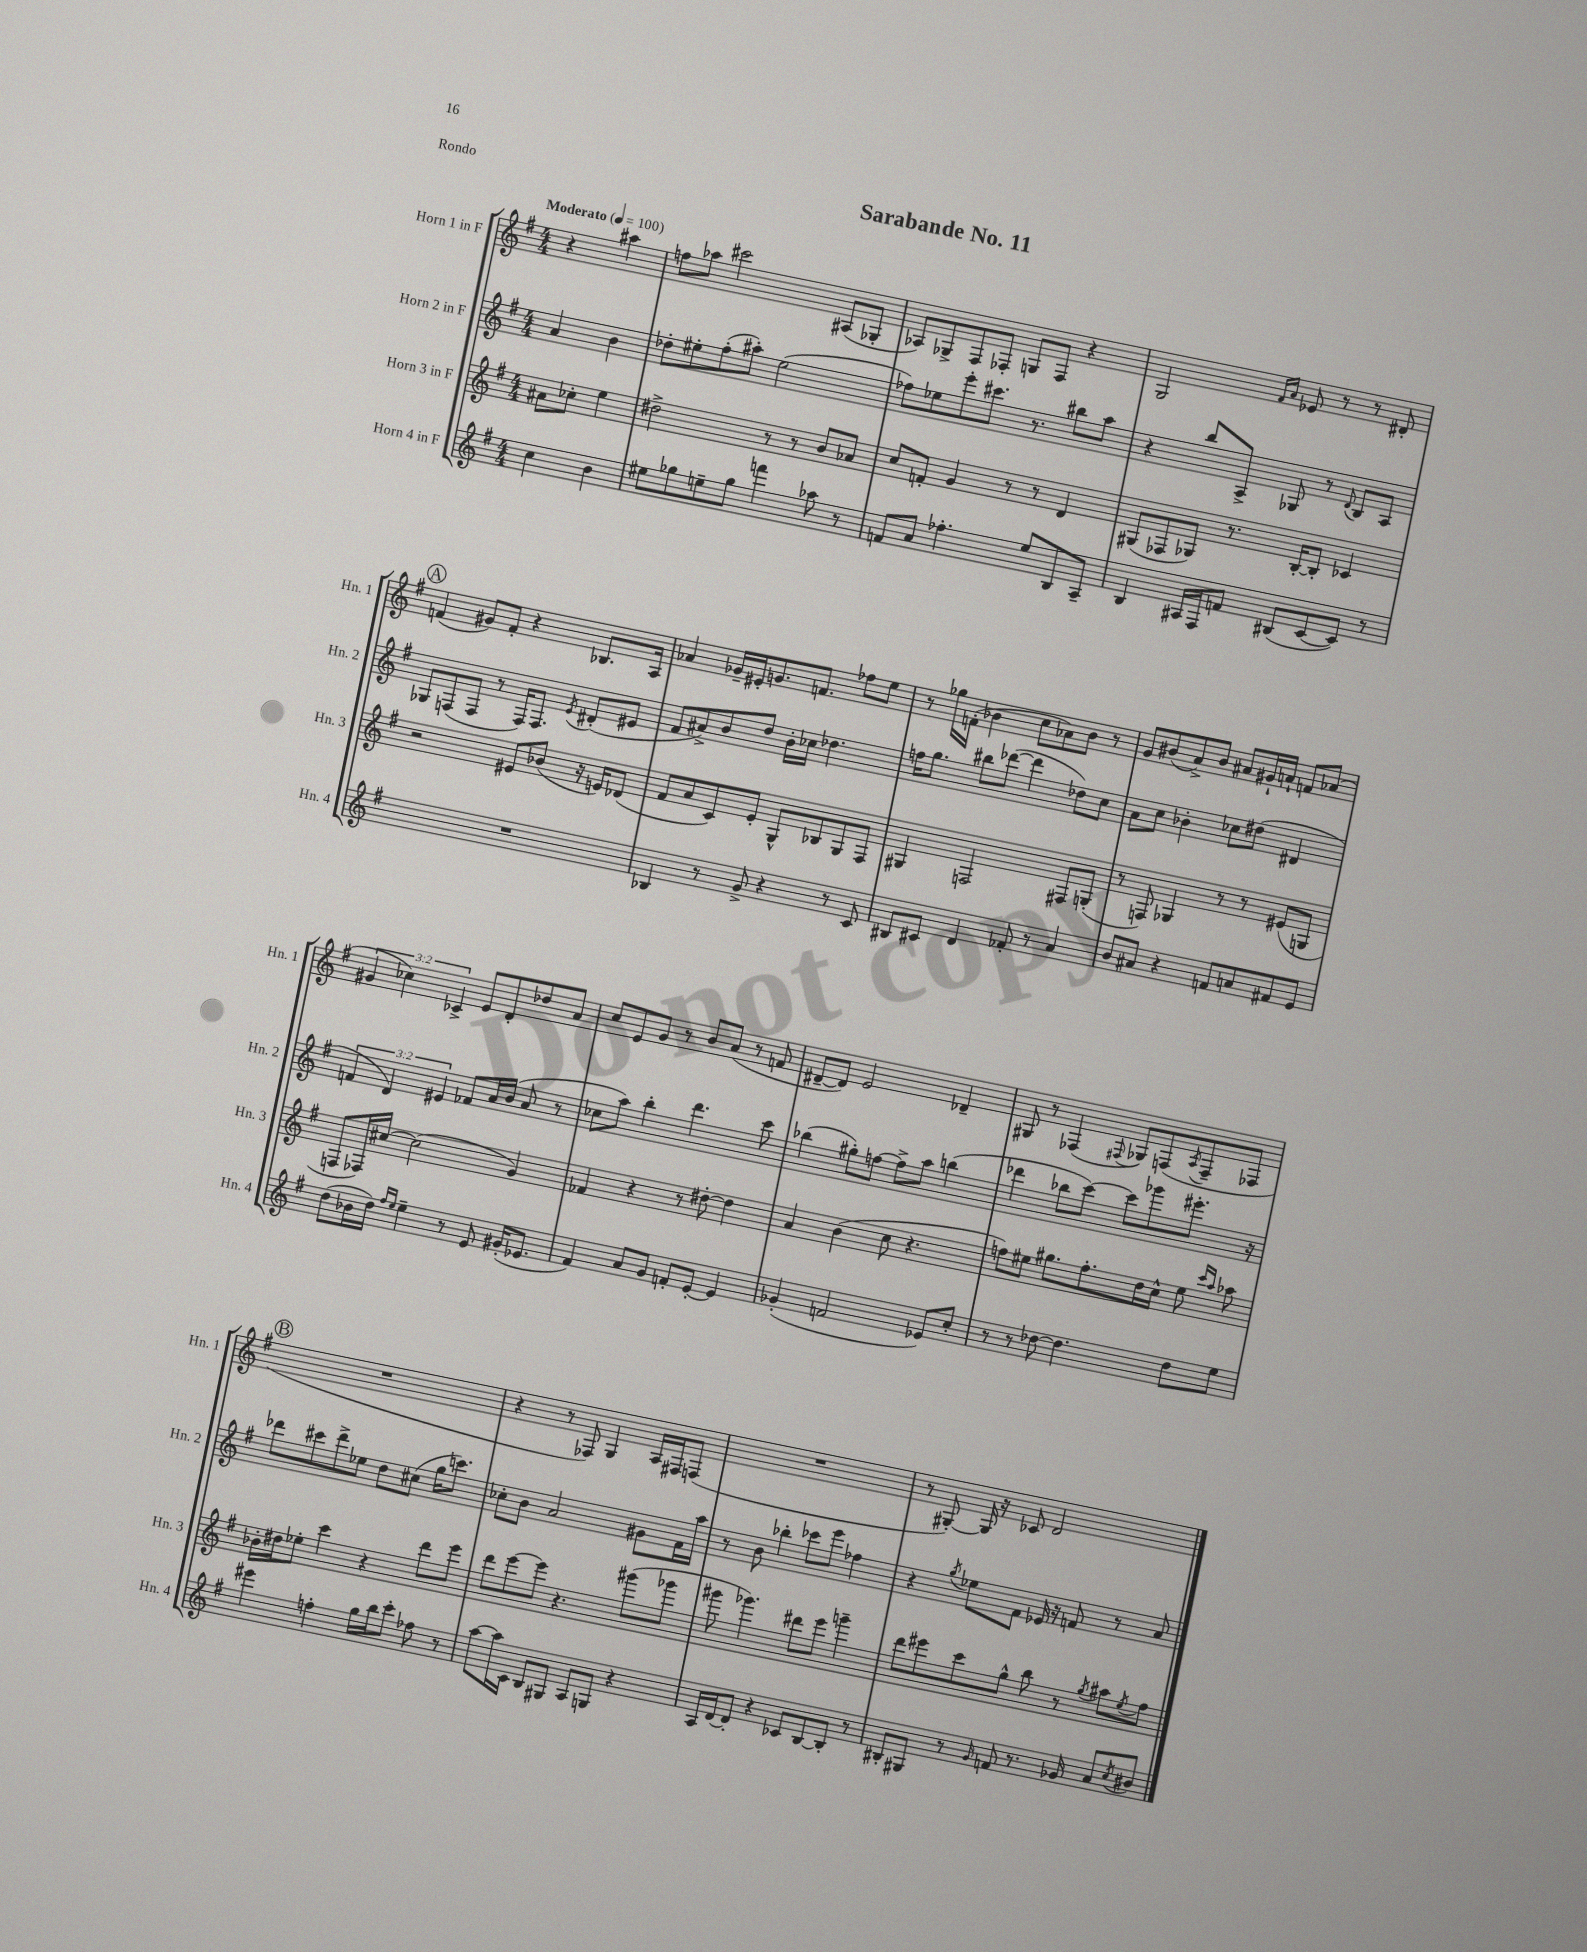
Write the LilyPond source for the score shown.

\header { title = "Sarabande No. 11" piece = "Rondo" }
<<
\new StaffGroup <<
\new Staff = "s0" \with { instrumentName = "Horn 1 in F" shortInstrumentName = "Hn. 1" } {
    \clef treble \key g \major \numericTimeSignature \time 4/4 \override Staff.TupletNumber.text = #tuplet-number::calc-fraction-text \partial 2 \tempo "Moderato" 4 = 100
    r4 ais''4 |
    f''8 aes''8 cis'''2 ais8( ges8-. |
    aes8) ges8-> fis8 fes8-. g8 fes8 r4 |
    g2 \grace { fis'16 a'16 } ees'8 r8 r8 dis'8-. |
    \mark \markup { \circle "A" } f'4( gis'8) f'8-. r4 bes8. a16 |
    aes'4 ges'16-- eis'16-. g'8. f'8. fes''8 e''8 |
    r8 ges''16 f'16-.( bes'4 c''8 aes'8) bes'8 r8 |
    g'8 bis'8( a'8->) bis'8 ais'8 gis'16-! a'16-! f'8 aes'8( |
    \tuplet 3/2 { gis'4 ces''4) ces'4-> } e'8 d'8-. des''8 a'8 |
    c''8 e'8 g'8 r8 b'8 a'8( r8 f'8 |
    dis'8~-- dis'8) e'2 des'4-- |
    gis8 r8 fes4( \appoggiatura { fis8 } ges8) f8( \acciaccatura { a8 } f8-- fes8 |
    \mark \markup { \circle "B" } R1 |
    r4 r8 fes8) g4 a16 fis16 f8( |
    R1 |
    r8 gis8~-.) gis16 r16 ces'8 d'2 \bar "|." |
}
\new Staff = "s1" \with { instrumentName = "Horn 2 in F" shortInstrumentName = "Hn. 2" } {
    \clef treble \key g \major \numericTimeSignature \time 4/4 \override Staff.TupletNumber.text = #tuplet-number::calc-fraction-text \partial 2
    a'4 b'4 |
    des''8-. eis''8-. fis''8-.( ais''8-.) eis''2( |
    fes''8) ees''8 e'''8-. cis'''8. r8. bis''8 a''8 |
    r4 b''8 a8-> ges8 r8 \appoggiatura { d'8 } b8 a8 |
    \mark \markup { \circle "A" } ges8 f8( f8 r8 f16) f8. \acciaccatura { e'8 } dis'8-.( eis'8 |
    fis'8 ais'8->) b'8 d''8 b'16-. ces''16 des''4. |
    f''16 g''8. bis''8 des'''8~( des'''4 des''8) c''8 |
    a'8 c''8 bes'4-. ces''8 dis''8( dis'4 |
    \tuplet 3/2 { f'4 d'4) eis'4 } fes'8 a'16 b'16( a'8 r8 |
    ces''8 a''8) b''4-. d'''4. c'''8 |
    bes''4( gis''8-.) f''8~ f''8-> a''8 b''4( |
    des'''4 bes''8 c'''8~) c'''8 ges'''8 eis'''8.-. r16 |
    \mark \markup { \circle "B" } des'''8 cis'''8 des'''8-> ees''8 d''8 cis''8( g''16 c'''8.) |
    ces''8-. b'8 a'2 gis'8 fis'16 a''16 |
    r8 b'8 bes''4-. ces'''8 e'''8 fes''4 |
    r4 \acciaccatura { g''8 } ees''8 fis'8 ees'16 r16 f'8 r8 a'8 \bar "|." |
}
\new Staff = "s2" \with { instrumentName = "Horn 3 in F" shortInstrumentName = "Hn. 3" } {
    \clef treble \key g \major \numericTimeSignature \time 4/4 \partial 2
    ais'8 ces''8-. e''4 |
    dis''2-> r8 r8 b'8 aes'8 |
    c''8 f'8-. g'4 r8 r8 d'4 |
    gis8( fes8 ges8) r8. b16~-. b8-. ces'4 |
    \mark \markup { \circle "A" } r2 eis'8 bes'8( r16 e'16) des'8( |
    fis'8 a'8 c'8) e'8-. g8-^ bes8 g8 fis8 |
    gis4 f2 fis8 g8-.( |
    r8 f8) ges4 r8 r8 eis'8( g8 |
    f8 fes16) cis''16~ cis''2( g'4) |
    fes'4 r4 r8 dis''8~-. dis''4 |
    a'4 b'4( c''8 r4. |
    f''8) eis''8 gis''8. f''8.-. d''16 c''16-^ eis''8 \grace { c'''16 a''16 } aes''8 |
    \mark \markup { \circle "B" } bes'16-. dis''16 ees''8-. c'''4 r4 d'''8 e'''8 |
    d'''8 e'''8~ e'''8 r4. gis'''8( ges'''8 |
    gis'''8 ges'''4.) dis'''8 e'''8 g'''4-- |
    d'''8 eis'''8 c'''8 g''8-^ b''8 r8 \acciaccatura { g''8 } ais''8 \acciaccatura { e''8 } fis''8 \bar "|." |
}
\new Staff = "s3" \with { instrumentName = "Horn 4 in F" shortInstrumentName = "Hn. 4" } {
    \clef treble \key g \major \numericTimeSignature \time 4/4 \partial 2
    c''4 b'4 |
    eis''8 ges''8 e''8-- ges''8 f'''4 aes''8 r8 |
    f'8 a'8 fes''4.-. e''8 b8 a8-- |
    b4 ais16 fis16 f'8 bis8( c'8~ c'8) r8 |
    \mark \markup { \circle "A" } R1 |
    bes4 r8 g'8-> r4 r8 c'8 |
    bis8 cis'8 d'4 fes'8-. r8 a'4 |
    b'8 ais'8 r4 f'8 a'8 fis'8 e'8 |
    d''8( bes'16 d''16) \grace { fis''16 e''16 } e''4-- r8 e'8 gis'16-.( ees'8. |
    fis'4) a'8 g'8 f'8-. e'8~-. e'4 |
    ges'4-.( f'2 ees'8) c''8-. |
    r8 r8 des''8~ des''4. des''8 e''8 |
    \mark \markup { \circle "B" } eis'''4 f''4-. g''16 b''16 c'''8-. fes''8 r8 |
    a''8~ a''16 c'16 b8 gis8 a8 g8 r4 |
    a16 d'16~ d'8-. r4 ces'8 b8~ b8-. r8 |
    bis8-. gis8 r8 \grace { g'16 } f'8 r8. ges'16 a'8 \acciaccatura { c''8 } bis'8 \bar "|." |
}
>>
>>
\layout { \context { \Score \remove "Bar_number_engraver" } }
